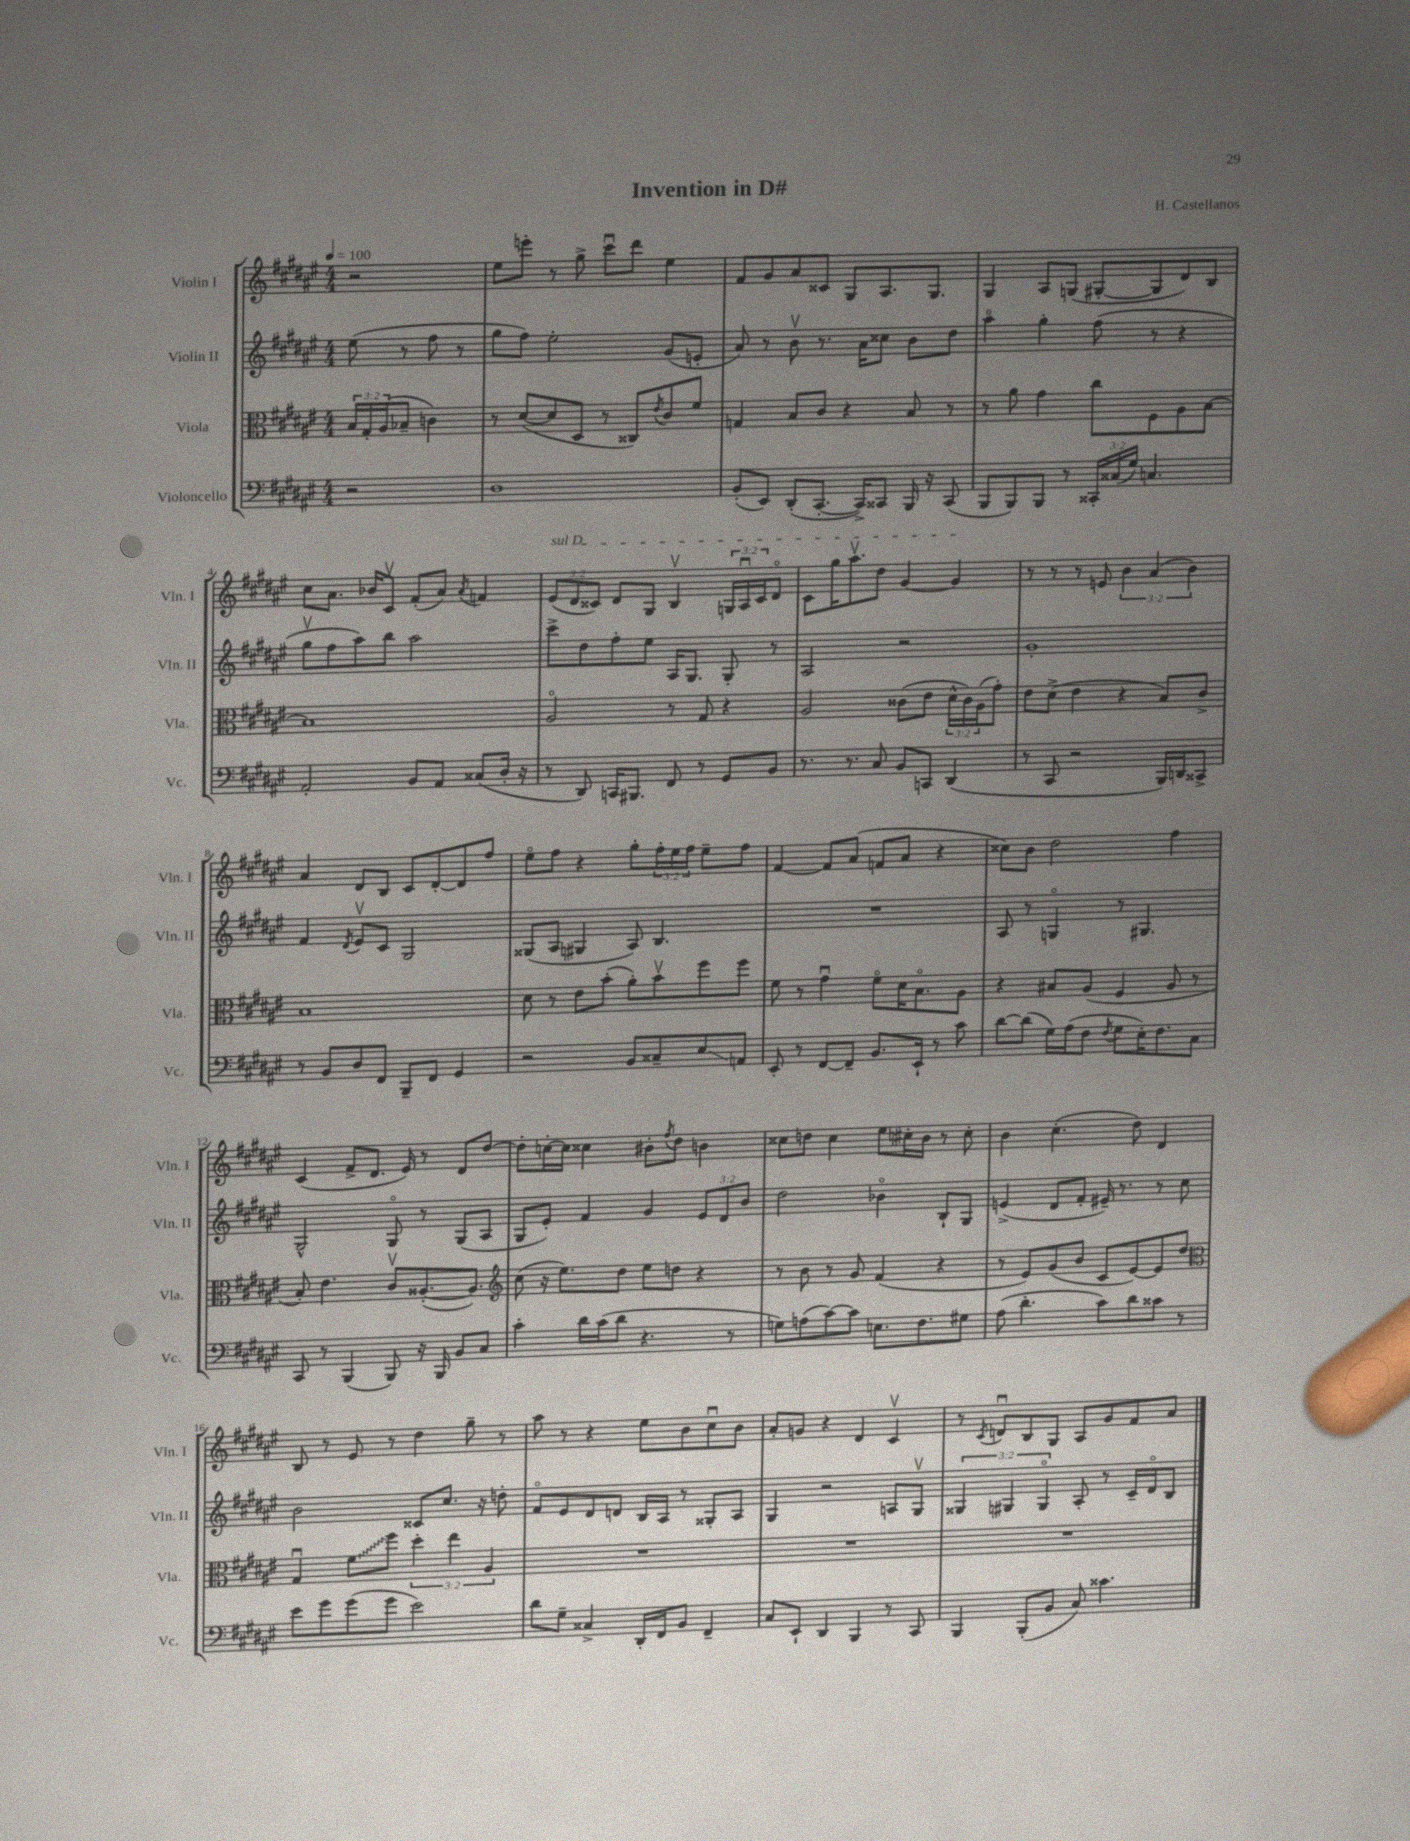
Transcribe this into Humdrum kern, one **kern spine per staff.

**kern	**kern	**kern	**kern
*staff4	*staff3	*staff2	*staff1
*clefF4	*clefC3	*clefG2	*clefG2
*k[f#c#g#d#a#e#]	*k[f#c#g#d#a#e#]	*k[f#c#g#d#a#e#]	*k[f#c#g#d#a#e#]
*M4/4	*M4/4	*M4/4	*M4/4
*MM100	*MM100	*MM100	*MM100
2r	24B	(8ee#	2r
.	24G#'	.	.
.	(24A#	.	.
.	8B-~	8r	.
.	4c)	8ff#	.
.	.	8r	.
=	=	=	=
1D#	8r	8gg#	8ee#
.	([8d#	8ff#)	8eee'
.	8d#]	2ee#'	8r
.	8D#	.	8gg#^
.	8r	.	8ccc#u
.	8C##)	.	8ddd#
.	8qe#	.	.
.	8c#	(8g#	4ee#
.	8f#	8e'	.
=	=	=	=
(8BB'	4G	8a#)	8f#
8EE#)	.	8r	8g#
(8DD#'	8B	8bv	8a#
[8.CC#'	8c#	8.r	8c##
.	4r	.	8G#
16CC#^])	.	16a#	.
8CC##	.	8cc##	8.A#
16BBB	8B	8b	.
16r	.	.	8.G#
(8CC##	8r	8dd#	.
=	=	=	=
8BBB	8r	4aa#o	4G#
8BBB)	8a#	.	.
8BBB	4g#	4gg#'	8A#
8r	.	.	(8G
24CC##'	8cc#	(8ff#	[8G#'
(24C##	.	.	.
24G#)	.	.	.
4.C	8F#	8r	8G#]
.	8A#	4r	8d#)
.	[8B	.	8B
=	=	=	=
2AA#'	1B]	8gg#v	8cc#
.	.	8ff#	8.a#
.	.	8aa#)	.
.	.	.	16b-
.	.	8bb	8c#v
8BB	.	2aa#	(8f#'
8AA#	.	.	8a#)
.	.	.	8qa#
(8C##	.	.	4f
16D#'	.	.	.
16r	.	.	.
=	=	=	=
8r	2A#o	8ccc#^	(12e#
.	.	.	12d#
8DD#)	.	8dd#	.
.	.	.	12c##)
16CC	.	8ff#'	8d#
8.BBB#	.	.	.
.	.	8ee#	8G#
8FF#	8r	16A#	4Bv
.	.	8.G#	.
8r	8G#	.	.
8GG#	4r	8G#'	24G
.	.	.	24A#u
.	.	.	24c##
8BB	.	8r	8d#o
=	=	=	=
8.r	2A#	2A#	8c#
.	.	.	16gg#
8.r	.	.	8.aa#v
8C#	.	.	8dd#
8BB	(8c##	2r	[4g#
8CC	8e#	.	.
(4DD#	24d#^^	.	4g#]
.	24c##)	.	.
.	(24A#	.	.
.	8g#')	.	.
=	=	=	=
8r	8e#	1g#'	8r
8CC#	(8d#^	.	8r
2r	4e#	.	8r
.	.	.	8e
.	4r	.	6b
.	.	.	(6a#
16BBB)	8B)	.	.
16DD	.	.	.
.	.	.	6b)
8CC##^	8c#^	.	.
=	=	=	=
8r	1B	4f#	4a#
8BB	.	.	.
.	.	8qd#	.
8D#	.	8e#v	8d#
8FF#	.	8c#	8B
8BBB~	.	2G#	8c#
8FF#	.	.	[8d#'
4GG#	.	.	8d#]
.	.	.	8ff#
=	=	=	=
2r	8d#	(8G##	8ee#o
.	8r	8A#	8ff#
.	8e#	4G#	4r
.	(8b'	.	.
8BB	8a#')	8A#)	8gg#'
8C##~	8bv	4.B	24ff#'
.	.	.	24ee#
.	.	.	24ff#
8E#	8ff#	.	8ee#~
8AA	8ff#	.	8ff#
=	=	=	=
8EE#'	8f#	1r	[4f#
8r	8r	.	.
[8FF#	4g#u	.	8f#]
8FF#~]	.	.	(8a#
8.BB	8f#o	.	8f
.	16d#	.	8a#
16EE#`	8.Bo	.	.
8r	.	.	4r
8c#	8A#	.	.
=	=	=	=
[8d#	4r	8A#	8cc##)
(8d#]	.	8r	8b
16G#)	8B#	4Go	2dd#
(16A#	.	.	.
8F#	(8A#	.	.
8qF#	.	.	.
8G#	4F#	8r	.
16E#')	.	4.G#	.
8.F#	.	.	.
.	8A#	.	4ff#
8C#	8r	.	.
=	=	=	=
8CC#	8B')	2G#^^	(4c#
8r	4.e#	.	.
(4BBB	.	.	8f#^
.	.	.	8.d#
8BBB)	8c#v	8G#o	.
.	.	.	16e#)
16r	([8.A##'	8r	8r
16BBB	.	.	.
8BB	.	(8G#	8d#
.	8.A##])	.	.
8C#	.	8A#	[8dd#
=	=	=	=
*	*clefG2	*	*
4c#'	(8cc#	8G#	8dd#']
.	16r	8e#')	[16cc'
.	8.ee#)	.	16cc]
16d#	.	4f#	4cc##
(16c#	.	.	.
8d#	8dd#	.	.
4.r	8ee#	4g#	8b#'
.	.	.	8qff#
.	8dd	.	8dd#
.	4r	12e#	4b
.	.	12d#	.
8r	.	.	.
.	.	12b	.
=	=	=	=
8G)	8r	2dd#	8cc##
(8A	8b	.	8dd
[8c#)	8r	.	4cc##
8c#]	8g#	.	.
8.E	(4f#	4b-o	8ee#
.	.	.	16cc#'
8.F#	.	.	16b
.	4r	8B`	8r
8G#	.	8G#	8cc#'
=	=	=	=
(8A#	8r	(4e^	4b
4.d#'	8e#)	.	.
.	(8g#	8d#	(4.cc#'
.	8b	8f#'	.
8c#)	8c#	16e#~)	.
.	.	8.r	.
8d#	[8e#)	.	8dd#)
8c##	8e#]	8r	4d#
8r	8dd#	8cc#	.
=	=	=	=
*	*clefC3	*	*
8e#	4G#u	2b	8B
8g#	.	.	8r
(8g#	8f#	.	8e#
8g#	8ff#	.	8r
2e#)	6dd#'	8c##	4dd#
.	.	8.cc#	.
.	6ee#	.	.
.	.	.	8gg#~
.	.	16r	.
.	6A#	.	.
.	.	8dd'	8r
=	=	=	=
8d#	1r	8f#o	8aa#
8G#~	.	8e#	8r
4C##^	.	8d#	4r
.	.	8d	.
16DD#'	.	16B	8ee#
16FF#	.	16A#	.
8BB	.	8r	8b
4FF#~	.	8G##'	8cc#u
.	.	8A#	8b
=	=	=	=
8C#	1r	4G#	8a#'
8EE#`	.	.	8g
4DD#	.	2r	4r
4BBB	.	.	4d#
8r	.	8A	4c#v
8CC#	.	8G#v	.
=	=	=	=
4BBB	1r	6G##	8r
.	.	.	8qc#
.	.	.	8du
.	.	6G#	.
(8BBB'	.	.	8B
.	.	6G#o	.
8BB	.	.	8G#
8C#)	.	8A#'	8A#
4.c##	.	8r	8g#
.	.	16c#~	8f#
.	.	16d#o	.
.	.	8B	8a#
==	==	==	==
*-	*-	*-	*-
